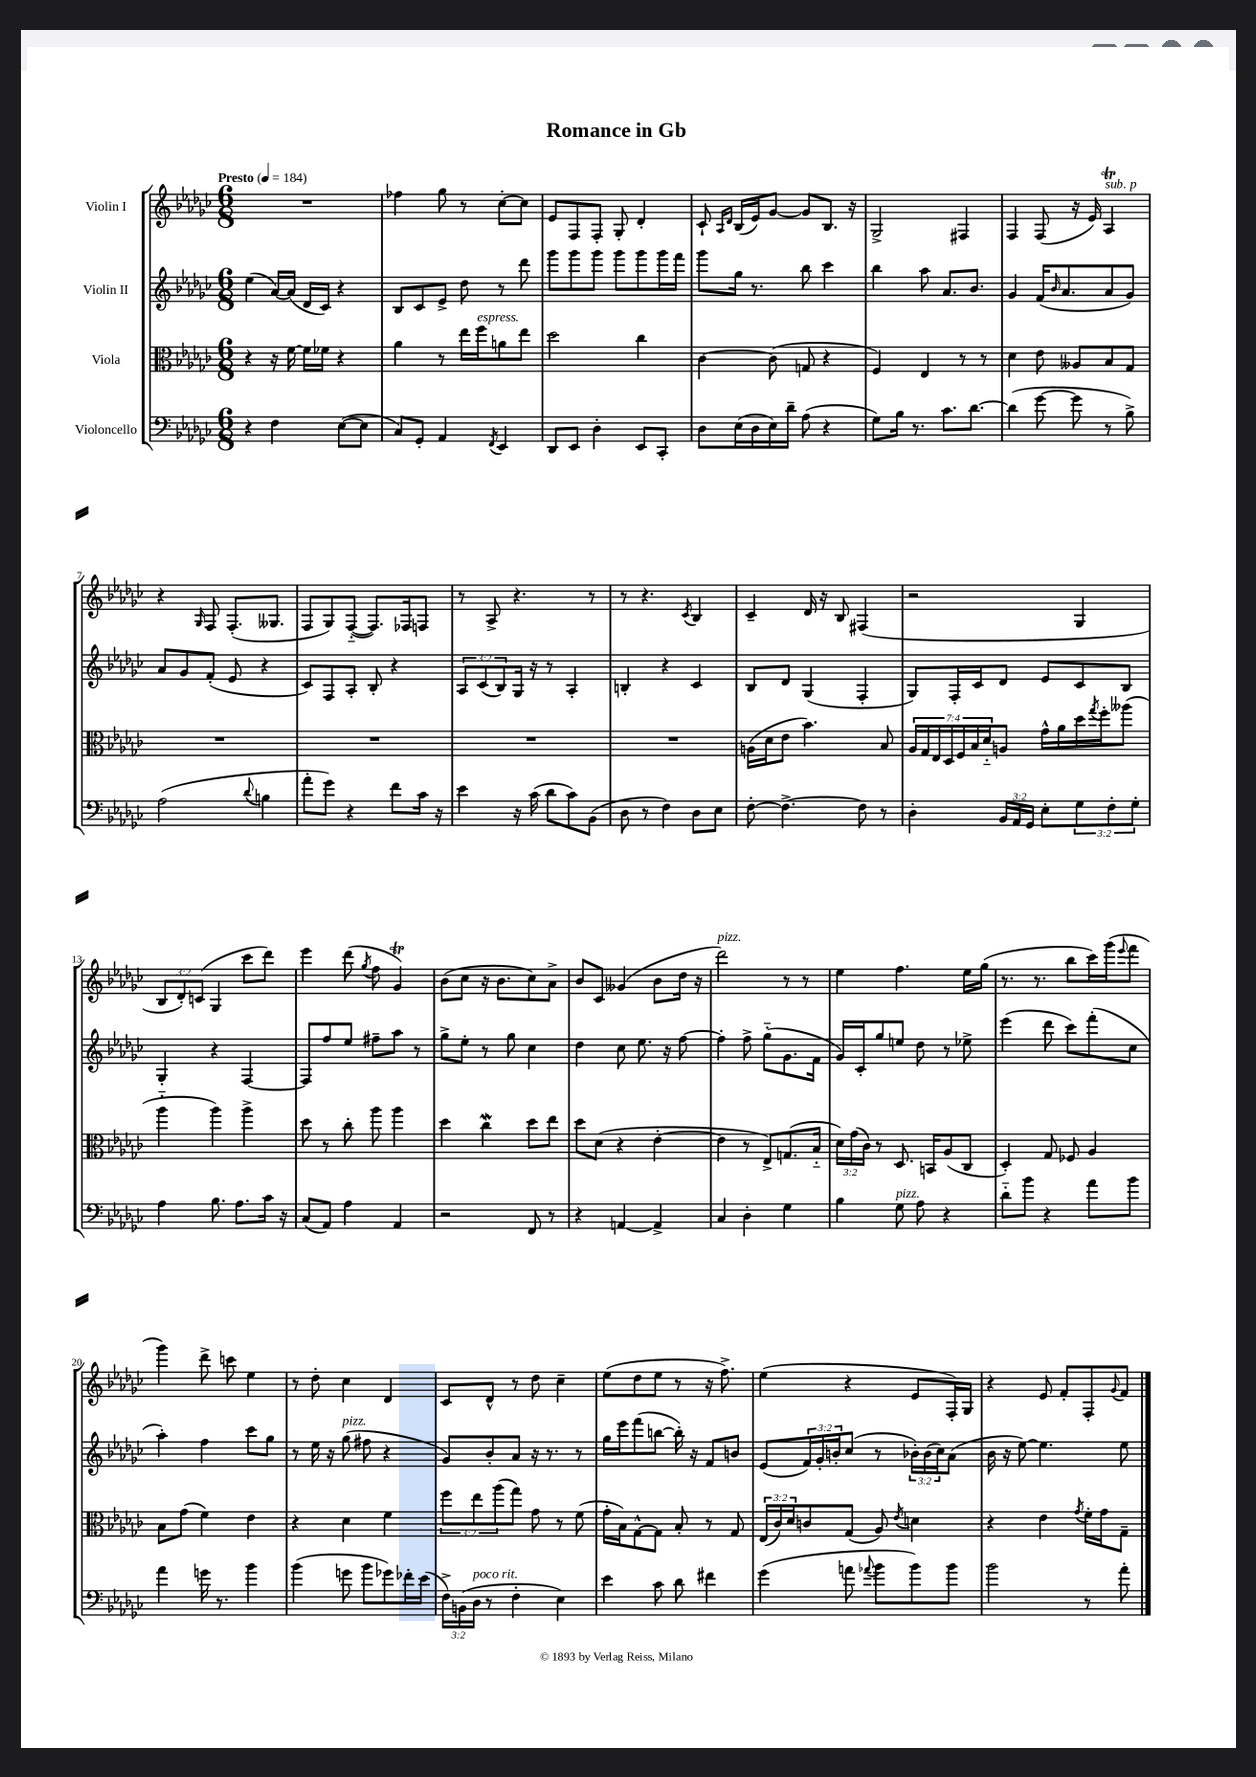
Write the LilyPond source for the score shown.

\header { title = "Romance in Gb" }
<<
\new StaffGroup <<
\new Staff = "s0" \with { instrumentName = "Violin I" } {
    \clef treble \key ges \major \numericTimeSignature \time 6/8 \override Staff.TupletNumber.text = #tuplet-number::calc-fraction-text \tempo "Presto" 4 = 184
    R2. |
    fes''4 ges''8 r8 ces''8~-. ces''8 |
    ees'8 f8 f8-. ges8-. des'4-. |
    ces'8-! \grace { aes16 des'16 } bes16( ees'16) ges'8~ ges'8 bes8. r16 |
    ges2-> fis4 |
    f4 f8( r16 ees'16) aes4\trill^\markup { \italic "sub. p" } |
    r4 \grace { ges16 } f8 f8.-.( geses8. |
    f8 ges8) f8~-_( f8.) fes16 f8 |
    r8 aes8-> r4. r8 |
    r8 r4. \acciaccatura { ces'8 } bes4 |
    ces'4-- des'16 r16 bes8 fis4( |
    r2 ges4 |
    \tuplet 3/2 { bes8 des'8-.) c'8( } ges4 ces'''8 des'''8) |
    ees'''4 des'''8( \acciaccatura { ges''8 } f''8 ges'4\trill) |
    bes'8( ces''8 r16 bes'8. ces''8) aes'8-> |
    bes'8 ces'8 geses'4( bes'8 des''16 r16 |
    des'''2^\markup { \italic "pizz." }) r8 r8 |
    ees''4 f''4. ees''16 ges''16( |
    r8. r8. bes''8 ces'''16) ges'''16( \appoggiatura { ees'''8 } f'''8 |
    ges'''4) des'''8-> c'''8 ees''4 |
    r8 des''8-. ces''4 des'4 |
    ces'8 des'8-^ r8 des''8 ces''4-- |
    ees''8( des''8 ees''8 r8 r16 f''8.->) |
    ees''4( r4 ees'8 f16-.) ges16 |
    r4 ees'8 f'8-. f8-. \appoggiatura { ges'8 } f'8 \bar "|." |
}
\new Staff = "s1" \with { instrumentName = "Violin II" } {
    \clef treble \key ges \major \numericTimeSignature \time 6/8 \override Staff.TupletNumber.text = #tuplet-number::calc-fraction-text
    ees''4( aes'16~) aes'16( des'16 ces'16) r4 |
    bes8 ces'8 ees'8-> des''8 r8 des'''8 |
    ges'''8 ges'''8 ges'''8 ges'''8 ges'''8 ges'''16 f'''16 |
    ges'''8 ges''16 r8. bes''8 ces'''4 |
    bes''4 aes''8 aes'8. bes'8. |
    ges'4 f'16( \grace { bes'16 } aes'8. aes'8 ges'8) |
    aes'8 ges'8 f'8-.( ees'8 r4 |
    ces'8) f8 aes8-. bes8-. r4 |
    \tuplet 3/2 { aes8 ces'8( bes8) } ges16 r16 r8 aes4-. |
    b4-. r4 ces'4 |
    bes8 des'8 ges4( f4-. |
    ges8) f16-. ces'16 des'8 ees'8 ces'8 bes8 |
    ges4-. r4 f4~ |
    f8 f''8 ees''8 fis''8-- aes''8 r8 |
    ges''8-> ees''8-. r8 ges''8 ces''4 |
    des''4 ces''8 ees''8. r16 f''8~ |
    f''4-. f''8-> ges''8-_( ges'8. f'16 |
    ges'16) ces'16-. ges''8 e''8 des''8 r8 ees''8-> |
    ees'''4( des'''8 ces'''8) f'''8-.( ces''8 |
    aes''4-.) f''4 ces'''8 ges''8 |
    r8 ees''16 r16 ges''8^\markup { \italic "pizz." }( fis''8 r4 |
    ges'8) bes'8-. aes'8 r16 r8. r8 |
    ges''16 ees'''16 f'''8( b''8~ b''16-.) r16 f'8 b'8 |
    ees'8( \tuplet 3/2 { f'16) ges'16-. b'16-. } ces''8( r8 \tuplet 3/2 { bes'16-.) bes'16( ces''16) } aes'8( |
    bes'16 r16 ees''8~) ees''4. ees''8 \bar "|." |
}
\new Staff = "s2" \with { instrumentName = "Viola" } {
    \clef alto \key ges \major \numericTimeSignature \time 6/8 \override Staff.TupletNumber.text = #tuplet-number::calc-fraction-text
    r4 r16 f'16~ f'16 fes'16 r4 |
    aes'4 r8 ees''16 f''16^\markup { \italic "espress." } a'8 ees''8 |
    des''2 ces''4 |
    ces'4~ ces'8( g8 r4 |
    f4) ees4 r8 r8 |
    des'4 ees'8 aeses8 bes8 ges8 |
    R2. |
    R2. |
    R2. |
    R2. |
    a16( des'16 ees'8 bes'4.) bes8 |
    \tuplet 7/4 { aes16 ges16 ees16 des16 f16 bes16 des'16-_ } a8 ges'16-^ aes'16 des''16 \acciaccatura { ges''8 } f''16-. aeses''8( |
    aes''4-_ aes''4) aes''4-> |
    des''8 r8 ces''8-. aes''8 aes''4 |
    des''4 ces''4\mordent des''8 ees''8 |
    des''8 des'8( r4 ees'4~-. |
    ees'4 r8 ees8->) g8.( bes16-_ |
    \tuplet 3/2 { des'16) ges'16( ces'16) } r8 des8. b,16 aes8( ces8 |
    des4-.) ges8 fes8 aes4 |
    bes8 ges'8( f'4) ees'4 |
    r4 des'4 f'4 |
    \tuplet 3/2 { f''8 ees''8 aes''8( } ges''8) ges'8 r8 f'8( |
    ges'16-. bes16) ges8~-^ ges8 bes8-. r8 ges8 |
    \tuplet 3/2 { ees16( ces'16) des'16 } c'8 ges8( aes8) \acciaccatura { ees'8 } d'4 |
    r4 ees'4 \acciaccatura { ges'8 } f'16-. ges'16 ges8-- \bar "|." |
}
\new Staff = "s3" \with { instrumentName = "Violoncello" } {
    \clef bass \key ges \major \numericTimeSignature \time 6/8 \override Staff.TupletNumber.text = #tuplet-number::calc-fraction-text
    r4 f4 ees8~( ees8 |
    ces8) ges,8-. aes,4 \acciaccatura { f,8 } ees,4 |
    des,8 ees,8 des4-. ees,8 ces,8-. |
    des8 ees16( des16 ees16) des'16-- aes8( r4 |
    ges8) bes16 r8. ces'8. des'8.~ |
    des'4( ges'8~ ges'8 r8 bes8->) |
    aes2( \appoggiatura { des'8 } b4 |
    aes'8-. ges'8) r4 f'8 ces'16 r16 |
    ees'4 r16 ces'16( des'8 ces'8) bes,8( |
    des8 r8 f4) des8 ees8 |
    f8~-. f4.~-> f8 r8 |
    des4-. \tuplet 3/2 { bes,16 aes,16 ges,16 } ees8-. \tuplet 3/2 { ges8 f8-. ges8-. } |
    aes4 bes8. aes8. ces'16 r16 |
    ces8( aes,8) aes4 aes,4 |
    r2 f,8 r8 |
    r4 a,4~ a,4-> |
    ces4 des4-. ges4 |
    bes4 ges8^\markup { \italic "pizz." } aes8 r4 |
    des'8-_ bes'8 r4 aes'8 bes'8 |
    aes'4 g'16 r8. bes'4 |
    bes'4( g'8 bes'8 ges'8) fes'16-. ees'16( |
    \tuplet 3/2 { f16->) b,16( des16^\markup { \italic "poco rit." } } r8 f4-. ees4) |
    ees'4 ces'8 des'8 fis'4 |
    ges'4( a'8 \appoggiatura { aes'8 } bes'8 bes'8) bes'8 |
    bes'2 r8 aes'8-. \bar "|." |
}
>>
>>
